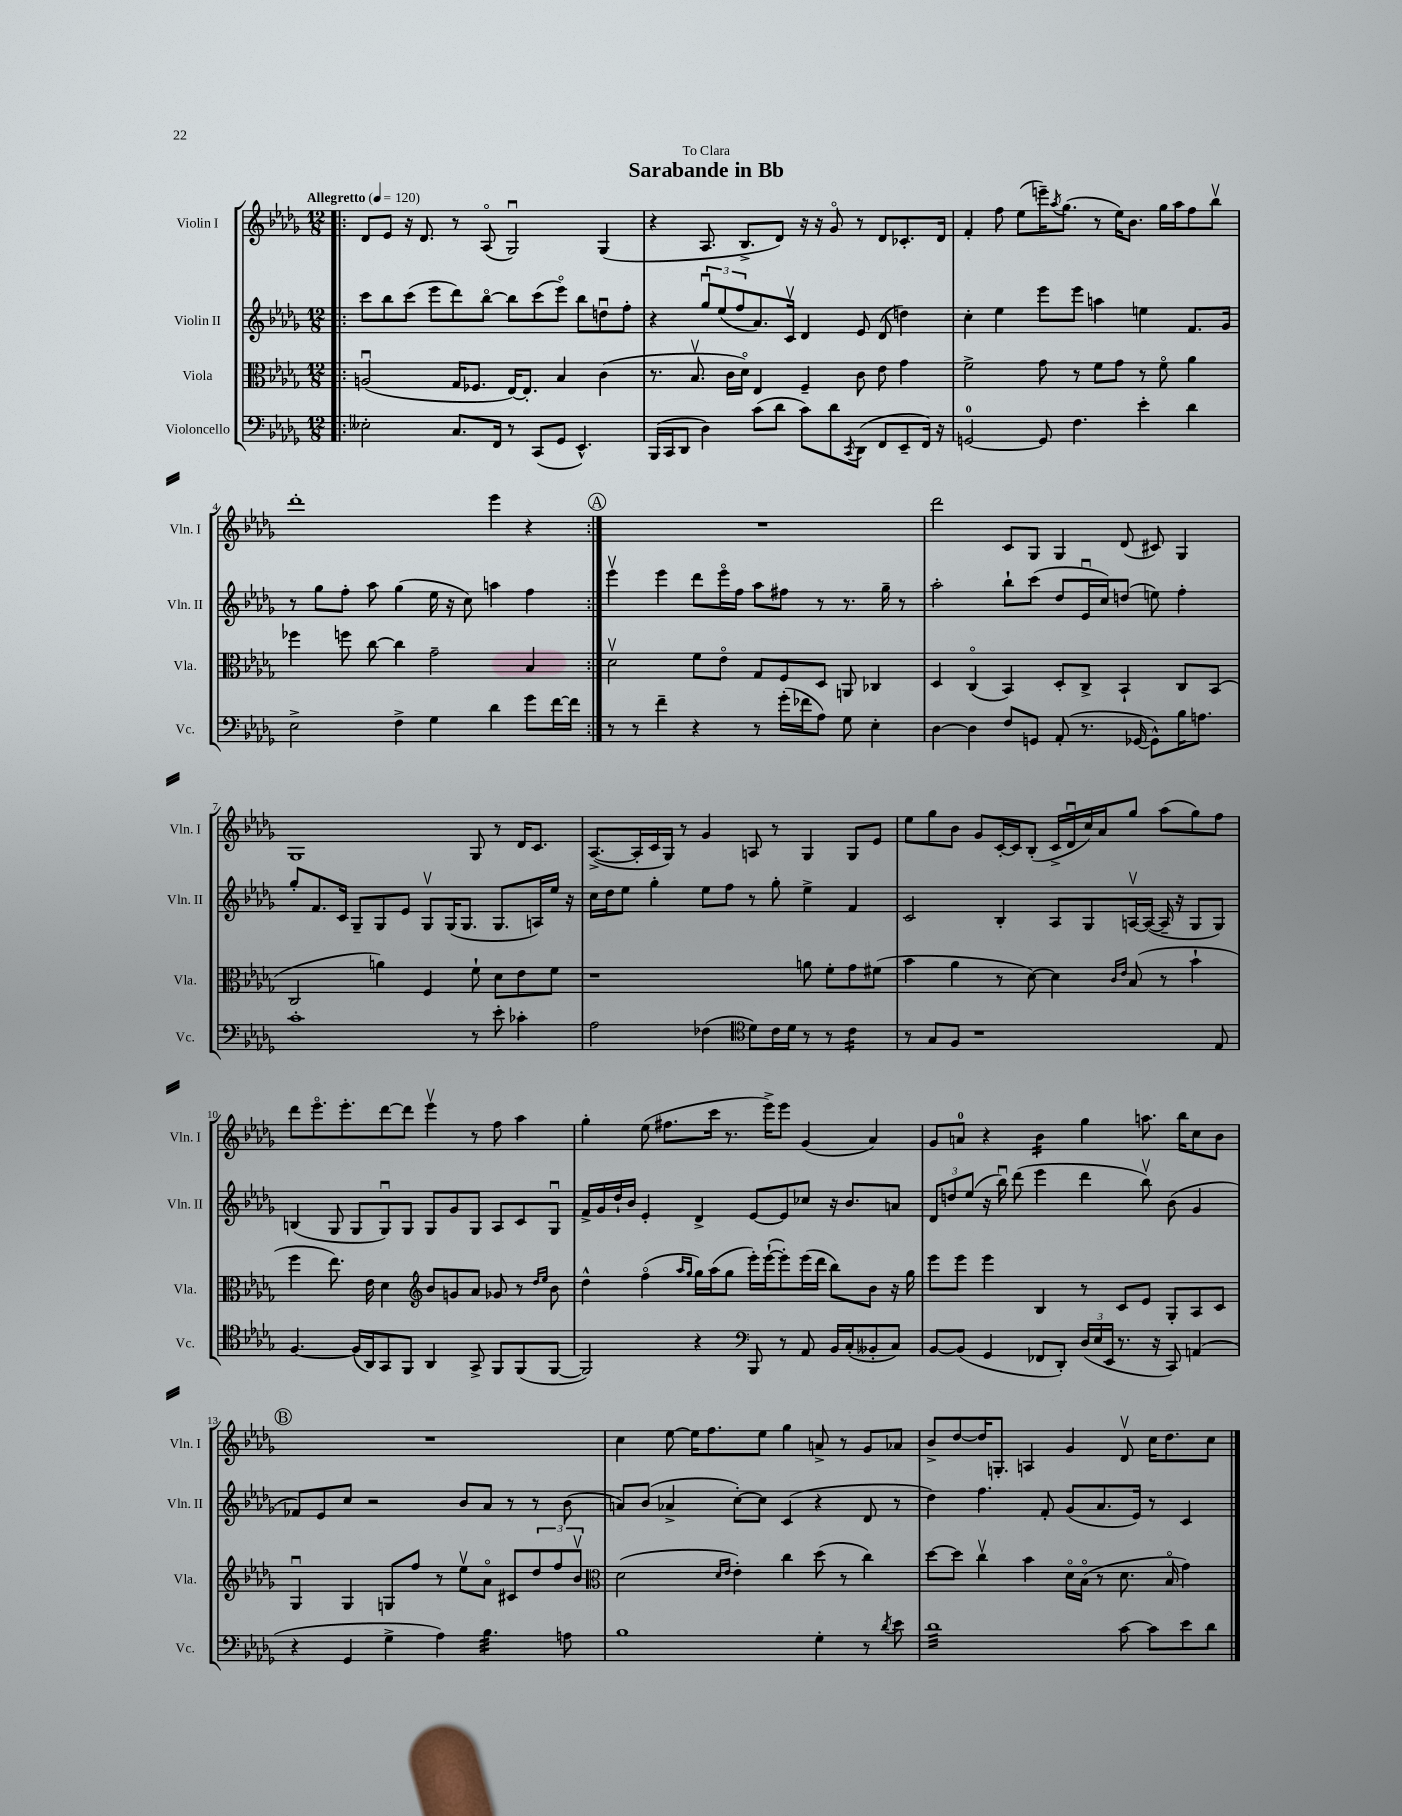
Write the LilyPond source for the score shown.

\header { title = "Sarabande in Bb" dedication = "To Clara" }
<<
\new StaffGroup <<
\new Staff = "s0" \with { instrumentName = "Violin I" shortInstrumentName = "Vln. I" } {
    \clef treble \key des \major \numericTimeSignature \time 12/8 \tempo "Allegretto" 4 = 120
    \repeat volta 2 { \bar ".|:" des'8 ees'8 r16 des'8. r8 aes8\flageolet( ges2\downbow) ges4( |
    r4 aes8. bes8.-> des'8) r16 r16 ges'8\flageolet r8 des'8 ces'8.-. des'16 |
    f'4-. f''8 ees''8( e'''16--) \acciaccatura { aes''8 } ges''8.( r8 ees''16) bes'8. ges''16 aes''16 f''8 bes''8\upbow |
    des'''1-. ees'''4 r4 | }
    \mark \markup { \circle "A" } R1. |
    des'''2 c'8 ges8 ges4 des'8( cis'8) ges4 |
    ges1 ges8 r8 des'16 c'8. |
    aes8.~->( aes16-. c'16 ges16) r8 ges'4 a8 r8 ges4 ges8 ees'8 |
    ees''8 ges''8 bes'8 ges'8 c'16~-. c'16 bes8-.( c'16-> des'16\downbow c''16) aes'16 ges''8 aes''8( ges''8) f''8 |
    des'''8 ees'''8.\flageolet ees'''8.-. des'''8~ des'''8 ees'''4\upbow r8 f''8 aes''4 |
    ges''4-. ees''8( fis''8. c'''16 r8. ees'''16->) ees'''8 ges'4( aes'4) |
    ges'8 a'8-0 r4 bes'4:16 ges''4 a''8. bes''16 c''8 bes'8 |
    \mark \markup { \circle "B" } R1. |
    c''4 ees''8~ ees''16 f''8. ees''8 ges''4 a'8-> r8 ges'8 aes'8 |
    bes'8-> des''8~ des''16 g8.-. a4 ges'4 des'8\upbow c''16 des''8. c''8 \bar "|." |
}
\new Staff = "s1" \with { instrumentName = "Violin II" shortInstrumentName = "Vln. II" } {
    \clef treble \key des \major \numericTimeSignature \time 12/8
    \repeat volta 2 { \bar ".|:" c'''8 bes''8 c'''8( ees'''8 des'''8) bes''8~\flageolet bes''8 c'''8( ees'''8\flageolet) bes''8 d''8\downbow f''8-. |
    r4 \tuplet 3/2 { ges''8\downbow ees''8( f''8 } aes'8.) c'16\upbow des'4 ees'8 des'8( d''4) |
    c''4-. ees''4 ees'''8 ees'''8 a''4 e''4 f'8. ges'16 |
    r8 ges''8 f''8-. aes''8 ges''4( ees''16 r16 c''8) a''4 f''4 | }
    \mark \markup { \circle "A" } ees'''4\upbow ees'''4 des'''8 ees'''16\flageolet f''16 aes''8 fis''8 r8 r8. ges''16-- r8 |
    aes''2-. bes''8-! c'''8( des''8 ees'16\downbow c''16) d''8( e''8) f''4-. |
    ges''8-. f'8. c'16 ges8-- ges8 ees'8 ges8\upbow ges16( ges8. ges8. a16) ees''16 r16 |
    c''16 des''16 ees''8 ges''4-. ees''8 f''8 r8 ges''8-. ees''4-> f'4 |
    c'2 bes4-. aes8 ges8 a16~\upbow a16~( a16-- r16 ges8 ges8) |
    b4( ges8 ges8 ges8\downbow) ges8 ges8 ges'8 ges8 aes8 c'8 ges8\downbow |
    f'16-> ges'16 des''16-! bes'16 ees'4-. des'4-> ees'8~ ees'8 ces''8 r16 bes'8. a'8 |
    \tuplet 3/2 { des'8 d''8 ees''8( } r16 bes''16\downbow) des'''8( ees'''4 des'''4 bes''8\upbow) bes'8( ges'4 |
    \mark \markup { \circle "B" } fes'8) ees'8 c''8 r2 bes'8 aes'8 r8 r8 bes'8( |
    a'8) bes'8( aes'4-> c''8~-.) c''8 c'4( r4 des'8 r8 |
    des''4) f''4. f'8-. ges'8( aes'8. ees'16) r8 c'4 \bar "|." |
}
\new Staff = "s2" \with { instrumentName = "Viola" shortInstrumentName = "Vla." } {
    \clef alto \key des \major \numericTimeSignature \time 12/8
    \repeat volta 2 { \bar ".|:" a2\downbow( ges16 fes8. ees16~) ees8.-. bes4 c'4( |
    r8. bes8.\upbow c'16 des'16\flageolet) ees4 f4-- c'8 ees'8 ges'4 |
    f'2-> ges'8 r8 f'8 ges'8 r8 f'8\flageolet aes'4 |
    fes''4 f''8 c''8~ c''4 ges'2-- bes4 | }
    \mark \markup { \circle "A" } des'2\upbow f'8 ees'8\flageolet ges8 f8 des8 a,8 ces4 |
    des4 c4\flageolet( bes,4) des8-. c8-> bes,4-! c8 bes,8( |
    c2 a'4) f4 f'8-! des'8 ees'8 f'8 |
    r1 a'8 f'8-. ges'8 fis'8( |
    bes'4 aes'4 r8 des'8~) des'4 \grace { c'16 ees'16 } bes8( r8 bes'4-! |
    f''4 ees''8.) ees'16 des'4 \clef treble bes'8 g'8 aes'8 ges'8 r8 \grace { des''16 ees''16 } bes'8 |
    des''4-^ f''4\flageolet( \grace { aes''16 ges''16 } ges''16) aes''16( ges''8 ees'''16-.) ees'''16~-!( ees'''8-.) ees'''16( des'''16 bes''8) bes'8 r16 ges''16 |
    ees'''8 ees'''8 ees'''4 bes4 r8 c'8 ees'8 ges8-. aes8 c'8 |
    \mark \markup { \circle "B" } ges4\downbow ges4 g8 f''8 r8 ees''8\upbow aes'8\flageolet cis'8 \tuplet 3/2 { des''8 f''8 bes'8\upbow } |
    \clef alto des'2( \grace { des'16 ees'16 } ees'4-.) c''4 des''8( r8 c''4) |
    des''8~ des''8 c''4\upbow bes'4 des'16\flageolet bes16\flageolet( r8 des'8. bes16\flageolet ges'4) \bar "|." |
}
\new Staff = "s3" \with { instrumentName = "Violoncello" shortInstrumentName = "Vc." } {
    \clef bass \key des \major \numericTimeSignature \time 12/8
    \repeat volta 2 { \bar ".|:" eeses2-. c8. f,16 r8 c,8( ges,8 ees,4.-^) |
    bes,,16( c,16 des,8 des4) c'8( des'8 c'8) des'8 \acciaccatura { c,8 } des,8( f,8 ees,8-- f,16) r16 |
    g,2-0~ g,8 f4. ees'4-. des'4 |
    ees2-> f4-> ges4 des'4 ges'8 f'16~ f'16 | }
    \mark \markup { \circle "A" } r8 r8 f'4-- r4 r8 ges'16-.( fes'16 aes8) ges8 ees4-. |
    des4~ des4 f8 g,8 aes,8-.( r8. ges,16~ ges,8-^) bes16 a8. |
    c'1-. r8 ees'8-. ces'4-. |
    aes2 fes4( \clef tenor des'8) c'16 des'16 r8 r8 c'4:16 |
    r8 ges8 f8 r1 ees8 |
    f4.~ f16( aes,16) ges,8 f,8 aes,4 ges,8-> f,8 f,8( f,8~ |
    f,2) r4 \clef bass bes,,8 r8 aes,8 bes,16 c16-.( beses,8-. c8) |
    bes,8~ bes,8( ges,4 fes,8 des,8-.) \tuplet 3/2 { des16( ees16 ees,16 } r8. r16 c,8) a,4( |
    \mark \markup { \circle "B" } r4 ges,4 ges4-> aes4) bes4.:32 a8 |
    bes1 ges4-. r8 \acciaccatura { des'8 } ees'8 |
    des'1:32 c'8~ c'8 ees'8 des'8 \bar "|." |
}
>>
>>
